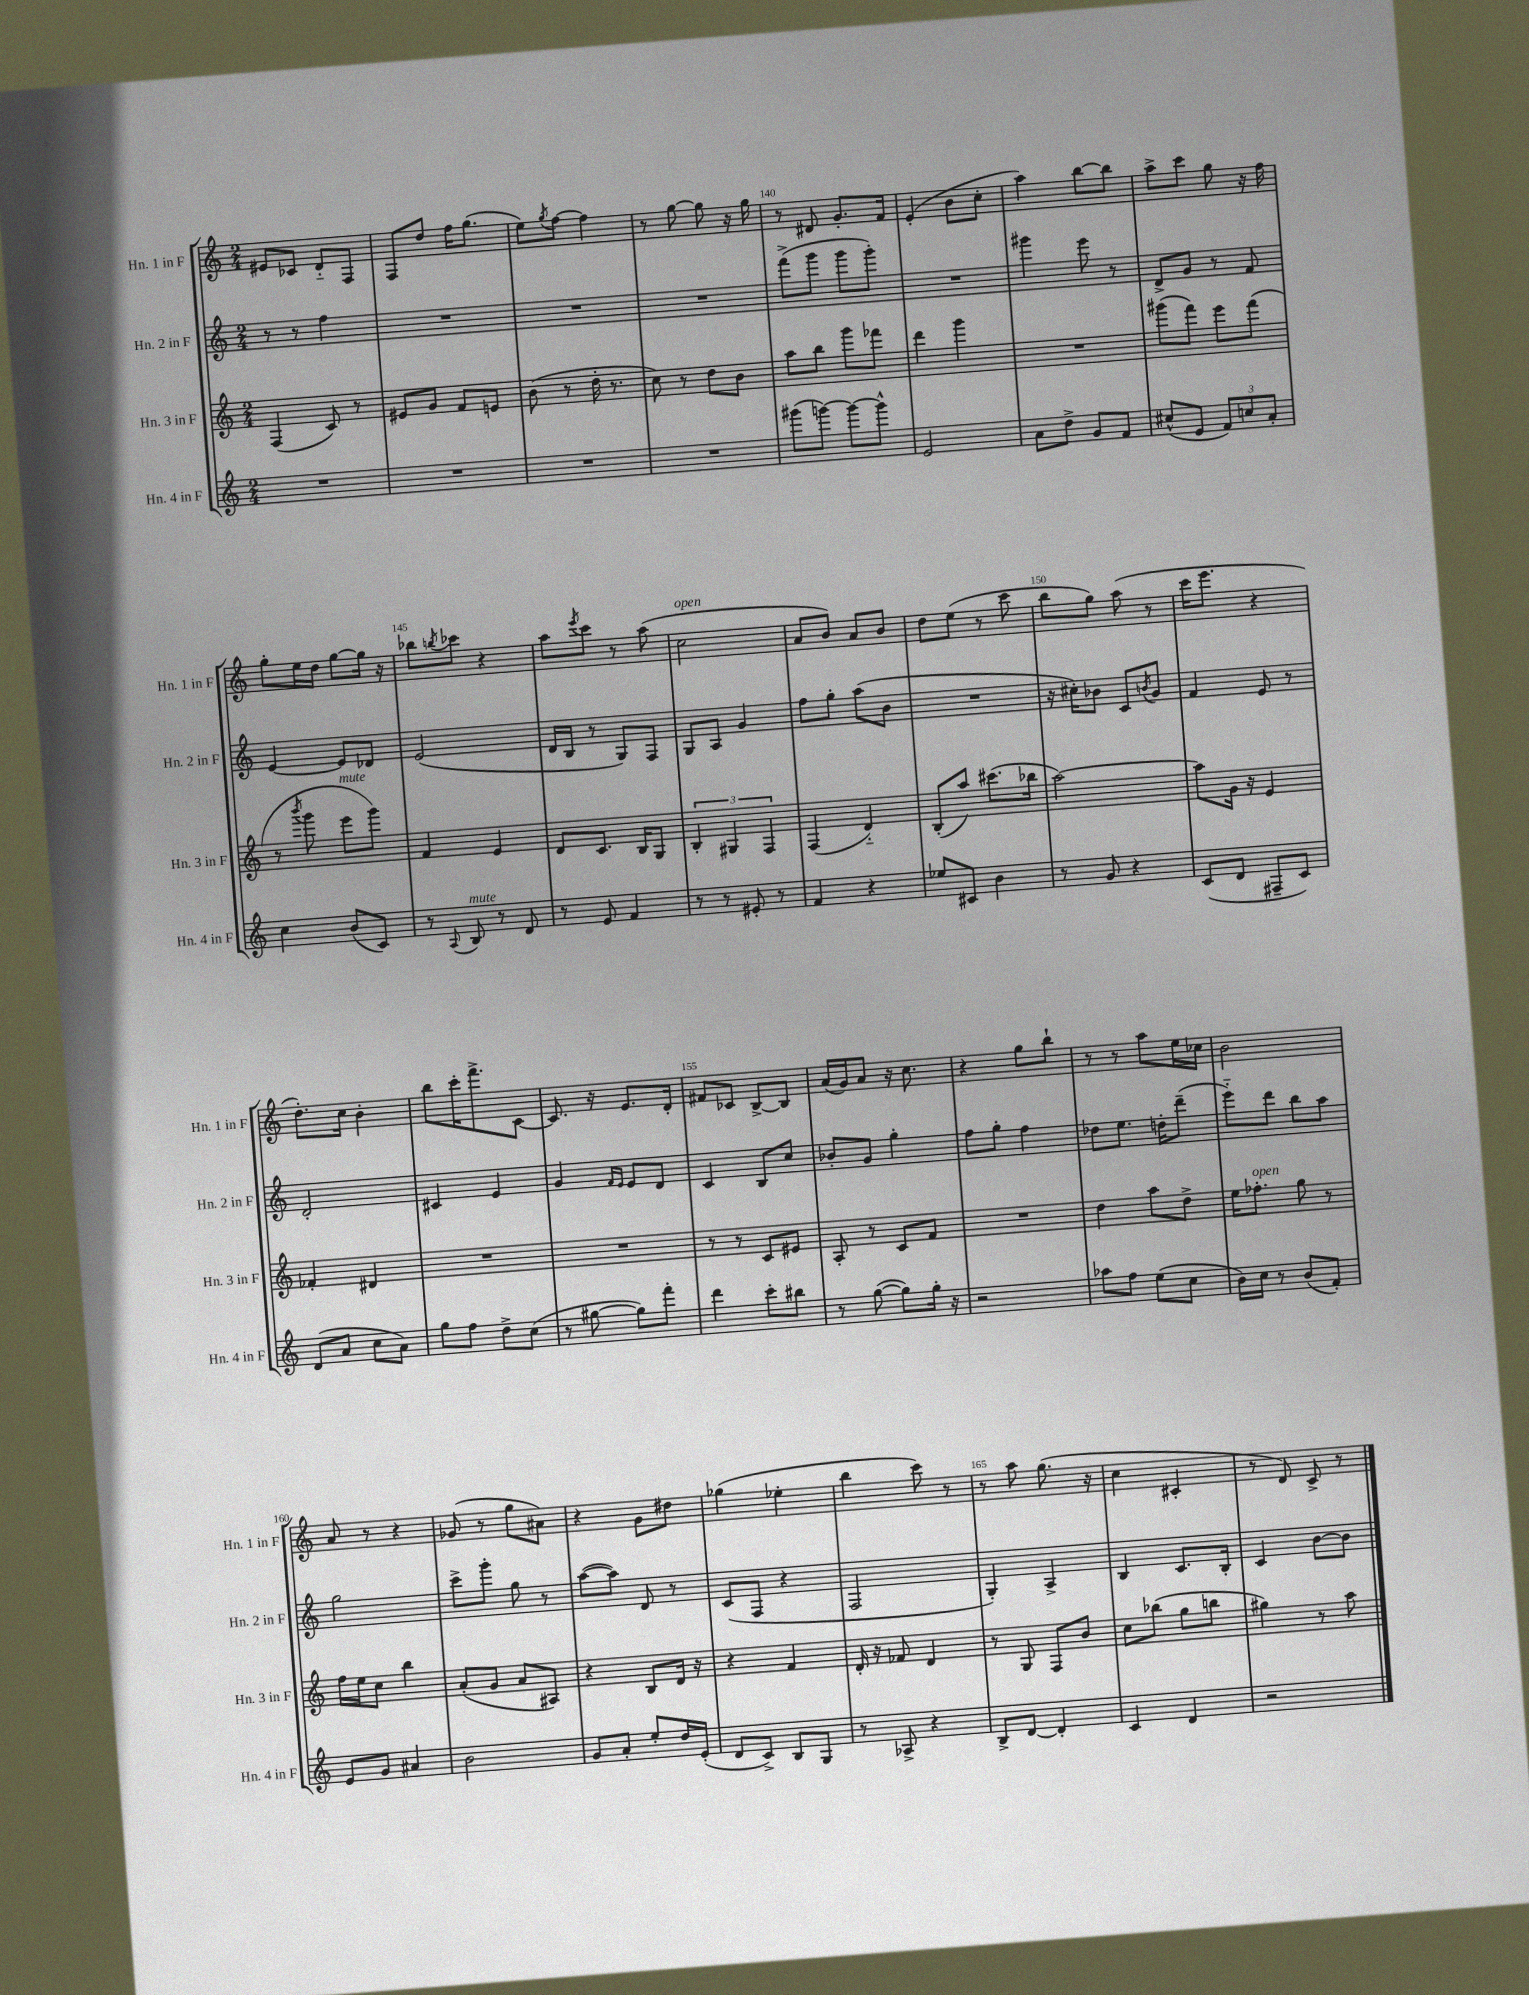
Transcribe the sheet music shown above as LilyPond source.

<<
\new StaffGroup <<
\new Staff = "s0" \with { instrumentName = "Hn. 1 in F" shortInstrumentName = "Hn. 1 in F" } {
    \clef treble \key c \major \numericTimeSignature \time 2/4
    eis'8 ces'8 d'8-_ f8 |
    f8 d''8 f''16 g''8.( |
    e''8) \acciaccatura { g''8 } f''8~ f''4 |
    r8 g''8~ g''8 r16 g''16 |
    r8 dis'8 g'8.-. f'16 |
    e'4-.( b'8 c''8-. |
    a''4) b''8~ b''8 |
    a''8-> c'''8 g''8 r16 f''16 |
    g''8-. e''16 d''16 g''8~ g''16 r16 |
    bes''8 \acciaccatura { b''8 } ces'''8 r4 |
    a''8 \acciaccatura { e'''8 } c'''8 r8 a''8( |
    c''2^\markup { \italic "open" } |
    a'8 b'8) a'8 b'8 |
    d''8 e''8( r8 c'''8 |
    b''8 g''8) a''8( r8 |
    c'''16 e'''8. r4 |
    d''8.-.) c''16 b'4-. |
    b''8 c'''16-. f'''8.-> c'8~ |
    c'8. r16 e'8. d'16-. |
    fis'8 ces'8 b8~-> b8 |
    a'16( g'16) a'8 r16 c''8. |
    r4 g''8 b''8-! |
    r8 r8 a''8 e''16 ces''16 |
    b'2 |
    a'8 r8 r4 |
    ges'8( r8 g''8 ais'8) |
    r4 g'8 dis''8 |
    ges''4( ees''4-. |
    b''4 c'''8) r8 |
    r8 a''8 g''8.( r16 |
    c''4 cis'4-. |
    r8 d'8) c'8-> r8 \bar "|." |
}
\new Staff = "s1" \with { instrumentName = "Hn. 2 in F" shortInstrumentName = "Hn. 2 in F" } {
    \clef treble \key c \major \numericTimeSignature \time 2/4
    r8 r8 f''4 |
    R2 |
    R2 |
    R2 |
    f'''8->( g'''8 g'''8 g'''8-.) |
    R2 |
    gis'''4 e'''8 r8 |
    d'8-> g'8 r8 f'8 |
    e'4~ e'8 des'8 |
    e'2( |
    d'16 b16 r8 g8) f8 |
    g8 a8 g'4 |
    f''8 g''8-. a''8( b'8 |
    R2 |
    r16 cis''16-.) bes'8 c'8 \acciaccatura { b'8 } g'8 |
    f'4 e'8 r8 |
    d'2-. |
    cis'4 e'4 |
    g'4 \grace { f'16 e'16 } e'8 d'8 |
    c'4 b8 c''8 |
    bes'8-. g'8 g''4-. |
    f''8 g''8-. f''4 |
    des''8 e''8. d''16-. d'''8--( |
    e'''8-_) d'''8 b''8 a''8 |
    g''2 |
    c'''8-> g'''8-. g''8 r8 |
    a''8~( a''8) d'8 r8 |
    c'8( f8 r4 |
    f2 |
    g4-.) a4-> |
    b4 c'8. b16-. |
    c'4 b'8~ b'8 \bar "|." |
}
\new Staff = "s2" \with { instrumentName = "Hn. 3 in F" shortInstrumentName = "Hn. 3 in F" } {
    \clef treble \key c \major \numericTimeSignature \time 2/4
    f4( c'8) r8 |
    eis'8 g'8 f'8 e'8 |
    b'8( r8 d''16-. r8. |
    c''8) r8 d''8 b'8 |
    a''8 b''8 g'''8 fes'''8 |
    d'''4 g'''4 |
    R2 |
    gis'''8( f'''8) e'''8 f'''8( |
    r8 \acciaccatura { b'''8 } g'''8 e'''8^\markup { \italic "mute" } g'''8) |
    f'4 e'4 |
    d'8 c'8. b16 g8 |
    \tuplet 3/2 { b4-. gis4 f4 } |
    f4( d'4-_) |
    b8-.( a''8) cis'''8.( bes''16 |
    a''2~) |
    a''8 g'16 r16 e'4 |
    fes'4-. dis'4 |
    R2 |
    R2 |
    r8 r8 c'8 eis'8 |
    a8-. r8 c'8 f'8 |
    R2 |
    d''4 a''8 d''8-> |
    e''16 fes''8.-.^\markup { \italic "open" } g''8 r8 |
    f''16 e''16 c''8 b''4 |
    a'8-.( g'8 a'8 ais8) |
    r4 b8 d'16 r16 |
    r4 f'4 |
    d'16-. r16 fes'8 d'4 |
    r8 g8 f8 b'8 |
    c''8 bes''8( g''8 b''8 |
    gis''4) r8 a''8 \bar "|." |
}
\new Staff = "s3" \with { instrumentName = "Hn. 4 in F" shortInstrumentName = "Hn. 4 in F" } {
    \clef treble \key c \major \numericTimeSignature \time 2/4
    R2 |
    R2 |
    R2 |
    R2 |
    gis'''8( g'''8~) g'''8~ g'''8-^ |
    e'2 |
    a'8 d''8-> g'8 f'8 |
    cis''8-^( e'8 \tuplet 3/2 { f'8) c''8 a'8-. } |
    c''4 b'8( c'8) |
    r8 \appoggiatura { a8 } b8^\markup { \italic "mute" } r8 d'8 |
    r8 e'8 f'4 |
    r8 r8 eis'8-. r8 |
    f'4 r4 |
    ees''8 cis'8 b'4 |
    r8 g'8 r4 |
    c'8( d'8 fis8-- c'8) |
    d'8( a'8 c''8 a'8) |
    g''8 f''8 d''8-> c''8( |
    r8 gis''8~ gis''8) f'''8-. |
    d'''4 c'''8-. bis''8 |
    r8 g''8~( g''8) g''16-. r16 |
    r2 |
    aes''8 f''8 e''8( c''8 |
    b'16) c''16 r8 b'8( f'8-.) |
    e'8 g'8 ais'4 |
    b'2 |
    g'8 a'8-. e''8-. d''16 e'16-.( |
    d'8 c'8->) b8 g8 |
    r8 aes8-> r4 |
    b8-> d'8~ d'4-. |
    c'4 d'4 |
    r2 \bar "|." |
}
>>
>>
\layout { \context { \Score currentBarNumber = #136 \override BarNumber.break-visibility = ##(#f #t #t) barNumberVisibility = #(every-nth-bar-number-visible 5) } }
